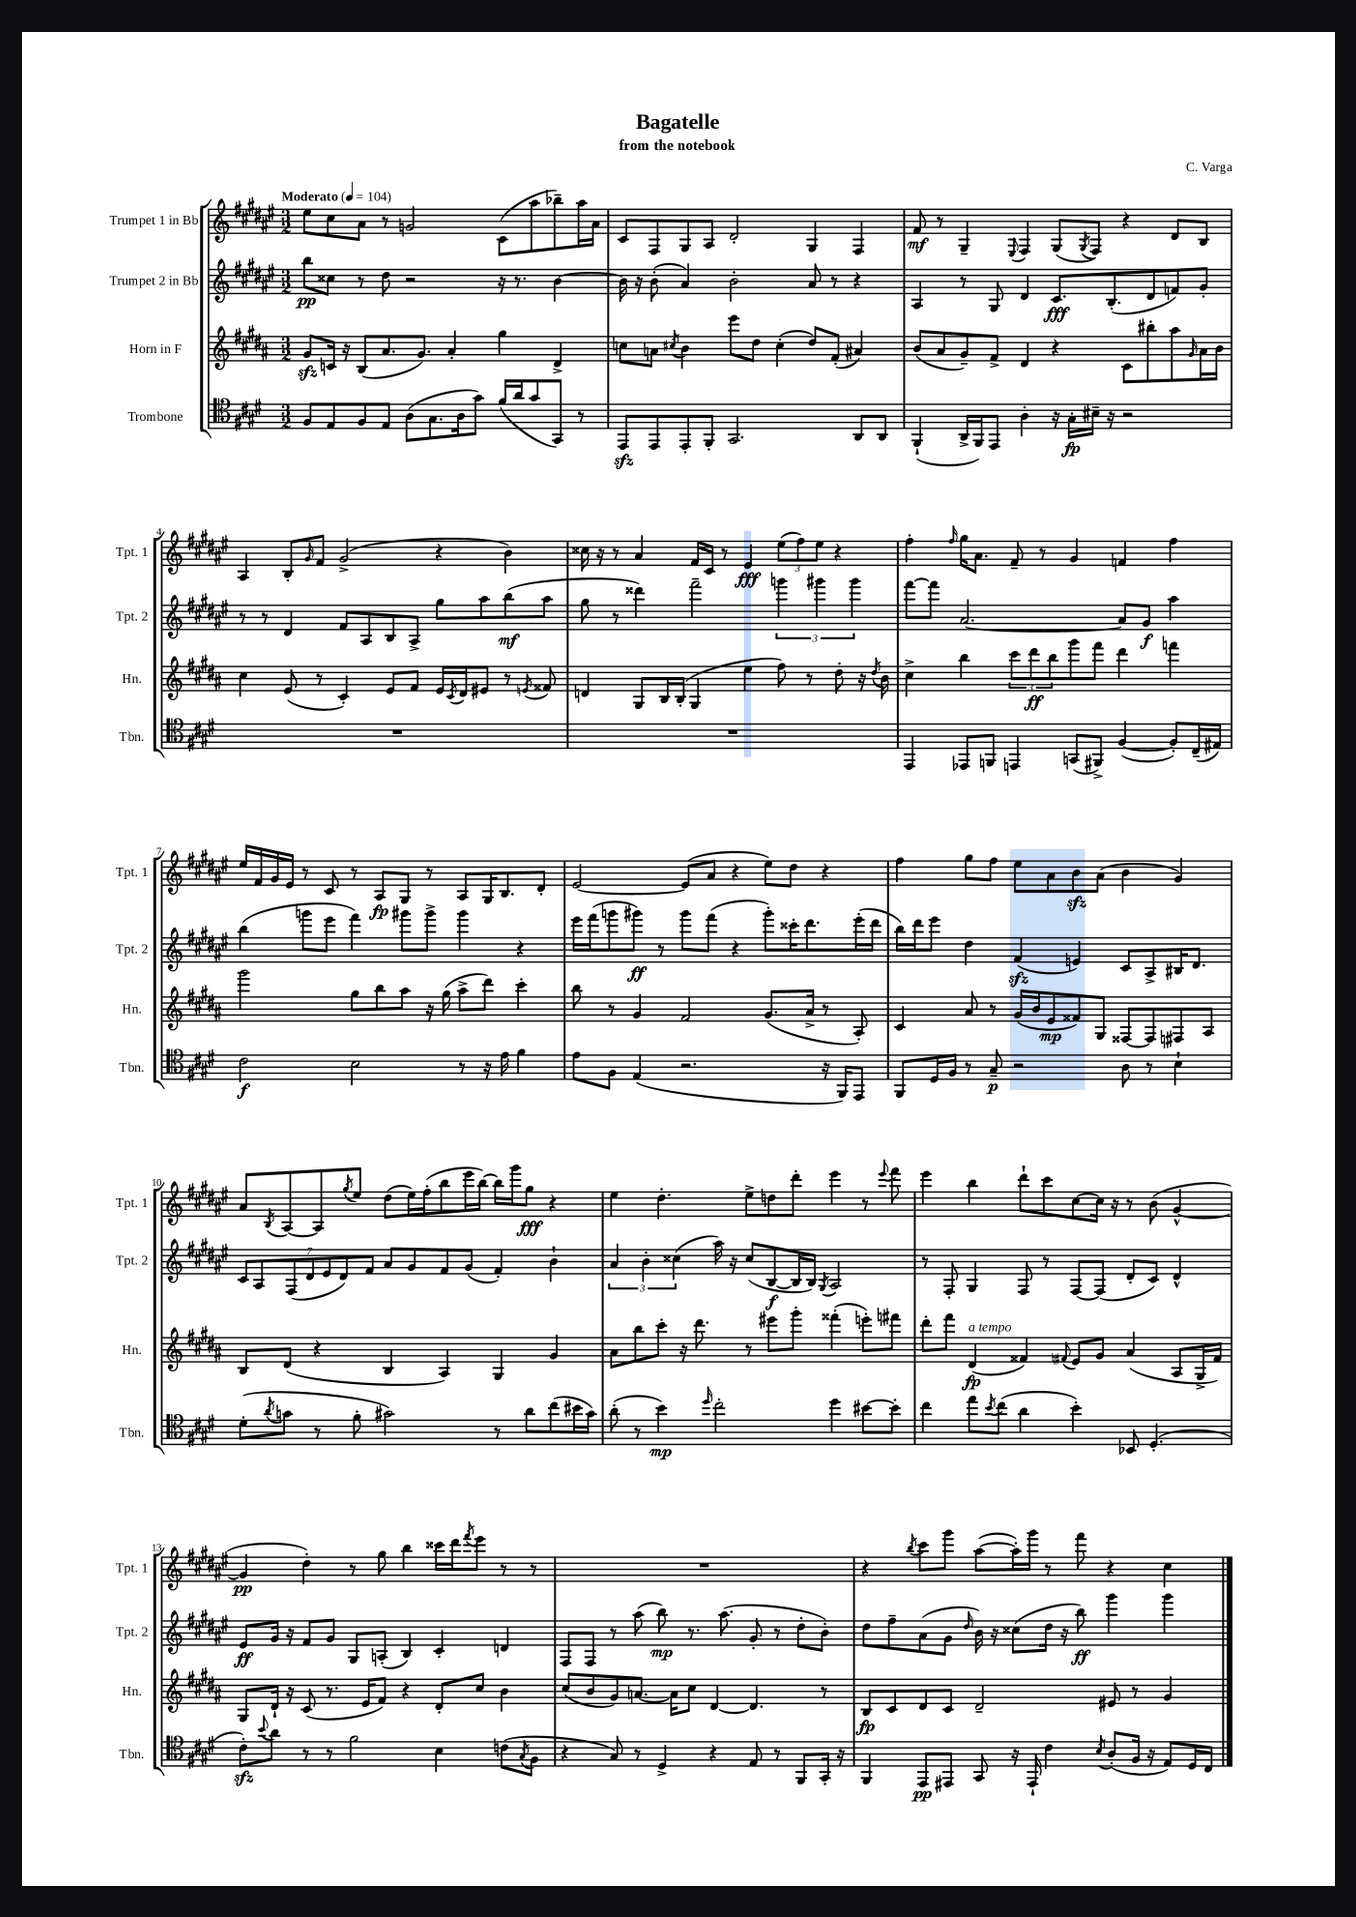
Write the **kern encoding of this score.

**kern	**kern	**kern	**kern
*staff4	*staff3	*staff2	*staff1
*clefC4	*clefG2	*clefG2	*clefG2
*k[f#c#g#d#]	*k[f#c#g#d#a#]	*k[f#c#g#d#a#e#]	*k[f#c#g#d#a#e#]
*M3/2	*M3/2	*M3/2	*M3/2
*MM104	*MM104	*MM104	*MM104
8F#	8g#	8bb	8ee#
8E	16c	8cc##	8cc#
.	16r	.	.
8F#	(8B	8r	8a#
8E	8.a#	8dd#	8r
(8A	.	2r	2g
.	8.g#)	.	.
8.G#	.	.	.
.	4a#'	.	.
16A	.	.	.
8g#)	.	.	.
(16f#	4gg#	16r	(8c#
16a	.	8.r	.
8g#	.	.	8aa#
8GG#)	4d#^	[4b	8bb-~)
8r	.	.	16aa#
.	.	.	16a#
=	=	=	=
8EE	8cc	16b]	8c#
.	.	16r	.
8EE	8a	(8b'	8F#
.	8qcc#	.	.
8EE'	4b	4a#)	8G#
8FF#'	.	.	8A#
2.GG#	8eee	2b'	2d#'
.	8dd#	.	.
.	(4cc#'	.	.
.	8dd#)	8a#	4G#
.	(8f#'	8r	.
8AA	4a#)	4r	4F#
8AA	.	.	.
=	=	=	=
(4FF#`	(8b	4A#	8f#
.	8a#	.	8r
16AA^	8g#~)	8r	4G#~
16FF#)	.	.	.
8EE	8f#^	8G#	.
.	.	.	8qqE#
4A'	4d#	4d#	4F#
16r	4r	8.c#	(8G#
16G#'	.	.	.
.	.	.	8qG#
16B#~	.	.	8F#)
16r	.	(8.B'	.
2r	8c#	.	4r
.	8bb#'	8d#	.
.	8aa#	8f)	8d#
.	16qqg#	.	.
.	16a#	8g#'	8B
.	16b	.	.
=	=	=	=
1.r	4cc#	8r	4A#
.	.	8r	.
.	(8e	4d#	8B'
.	.	.	16qqg#
.	8r	.	8f#
.	4c#')	8f#	(2g#^
.	.	8A#	.
.	8e	8B	.
.	8f#	8A#^	.
.	16e	8gg#	4r
.	8qc#	.	.
.	16d#	.	.
.	8e#	8aa#	.
.	8r	(8bb	4b)
.	8qe	.	.
.	8f##	8aa#	.
=	=	=	=
1.r	4d	8gg#	16cc##
.	.	.	16r
.	.	8r	8r
.	8G#	4ddd##)	4a#
.	16B	.	.
.	(16B'	.	.
.	4G#	2fff#~	16f#
.	.	.	16c#
.	.	.	8r
.	4ee	.	4e#
.	8ff#)	6ggg	(12ee#
.	.	.	12ff#)
.	8r	.	.
.	.	6ggg#	12ee#
.	8dd#'	.	4r
.	.	6ggg#	.
.	16r	.	.
.	8qdd#	.	.
.	16b	.	.
=	=	=	=
4EE	4cc#^	[8fff#	4ff#'
.	.	8fff#]	.
.	.	.	16qqff#
8EE-	4bb	[2.a#	16gg#
.	.	.	8.a#
8FF	.	.	.
4EE	12ccc#	.	8f#~
.	12ddd#	.	.
.	.	.	8r
.	12bb	.	.
(8GG	8ggg#	.	4g#
8FF#^)	8fff#	.	.
([4F#	4ddd#	8a#]	4f
.	.	8g#	.
8F#'])	4fff	4aa#	4ff#
(16C#~	.	.	.
16E#)	.	.	.
=	=	=	=
2c#	2ggg#	(4bb	16ee#
.	.	.	16f#
.	.	.	16g#
.	.	.	16e#
.	.	8ggg	8r
.	.	8eee#	8c#
2B	8gg#	4fff#)	8r
.	8bb	.	8A#
.	8aa#	8ggg#	8G#
.	16r	8ggg#^	8r
.	(16gg#	.	.
8r	8aa#^	4ggg#	8A#
16r	8ddd#)	.	16G#
16e	.	.	8.B
4f#	4ccc#'	4r	.
.	.	.	8d#'
=	=	=	=
8e	8bb	16eee#	[2e#
.	.	(16fff#	.
8F#	8r	8ggg	.
(4E	4g#	8ggg#)	.
.	.	8r	.
2.r	2f#	8ggg#	(8e#]
.	.	(8fff#	8a#
.	.	4r	4r
.	(8.g#	8ggg#')	8ee#)
.	.	16ccc##'	8dd#
.	16a#^	8.ddd#	.
16r	8r	.	4r
16FF#)	.	.	.
8EE	8A#')	(16eee#'	.
.	.	16ddd#	.
=	=	=	=
8FF#	4c#	16bb)	4ff#
.	.	16ddd#	.
16D#	.	8eee#	.
16F#	.	.	.
8r	8a#	4dd#	8gg#
8G#~	8r	.	8ff#
2r	(16g#	(4f#	8ee#
.	16b	.	.
.	8e	.	8a#
.	8f##)	4e)	8b
.	8G#	.	(8a#
8A	[8F##	8c#	4b
8r	8F##]	8A#^	.
4B`	8F#	16B#	4g#)
.	.	8.d#	.
.	8A#	.	.
=	=	=	=
(8d#'	8B	14c#	8a#
.	.	14A#	.
8qa	.	.	8qB
8g	(8d#	.	[8A#
.	.	(14F#	.
.	.	14d#	.
8r	4r	.	8A#]
.	.	14e#	.
.	.	14d#)	.
.	.	.	8qgg#
8f#'	.	.	8ee#
.	.	14f#	.
2g#)	4B	8a#	(8dd#
.	.	8g#	16ee#)
.	.	.	(16ff#'
.	4A#)	8f#	8bb
.	.	(8g#	16eee#
.	.	.	[16bb)
8r	4G#	4f#')	16bb]
.	.	.	16ggg#
8a	.	.	8gg#
(8cc#	4g#	4b`	4r
16b#	.	.	.
16g#)	.	.	.
=	=	=	=
(8a'	8a#	6a#	4ee#
8r	8bb	.	.
.	.	6b'	.
4b)	8ccc#'	.	4.dd#'
.	.	(6cc##	.
.	16r	.	.
.	8.ddd#	.	.
16qqdd#	.	.	.
2cc#'	.	16aa#)	.
.	.	16r	.
.	8r	(8cc##	8ee#^
.	8eee#	[8B	8dd
.	8ggg#'	16B]	8ddd#'
.	.	16B)	.
.	.	8qG#	.
4dd#	(4fff##'	2A#	4eee#
[8b#	8eee')	.	8r
.	.	.	8qqeee#
8b#']	8fff#	.	8fff#
=	=	=	=
4cc#	8ddd#'	8r	4eee#
.	8fff#	8F#'	.
8ee	(4d#	4G#	4bb
8qb	.	.	.
(8cc#	.	.	.
4a	4f##)	8F#	8ddd#`
.	.	8r	8ccc#
.	8qqf#	.	.
4b')	8e	[8F#	[8cc#
.	8g#	(8F#]	16cc#]
.	.	.	16r
8BB-	(4a#	8d#'	8r
(4.D#'	.	8c#)	(8b
.	8A#	4d#^^	[4g#^^
.	16G#^	.	.
.	16f#)	.	.
=	=	=	=
8c#')	8G#	8e#	4g#]
8qqb	.	.	.
8a	16d#`	16g#	.
.	16r	16r	.
8r	(8c#	8f#	4dd#')
8r	8.r	8g#	.
2f#	.	8G#	8r
.	16e	.	.
.	8f#)	(8A'	8gg#
.	4r	4B)	4bb
4B	8d#'	4c#'	16ccc##
.	.	.	16ddd#
.	.	.	8qfff#
.	8cc#	.	8eee#
(8c	4b	4d	8r
8qG#	.	.	.
8F#	.	.	8r
=	=	=	=
4r	(8cc#	8F#	1.r
.	8b	8F#	.
8G#)	8g#)	8r	.
8r	[8.a	(8aa#	.
4D#^	.	8bb)	.
.	16a]	.	.
.	8cc#	8.r	.
4r	[4d#	.	.
.	.	(8.aa#	.
8E	4.d#]	8g#'	.
8r	.	8r	.
8FF#	.	8dd#'	.
16GG#'	8r	8b')	.
16r	.	.	.
=	=	=	=
4FF#	8B	8dd#	4r
.	8c#	8ff#~	.
.	.	.	8qbb
8EE	8d#	(8a#	8ccc#
8EE#	8c#	8g#	8ggg#
.	.	16qqdd#	.
8GG#	2d#~	16b)	([8aa#
.	.	16r	.
16r	.	(8cc##	16aa#'])
16EE#`	.	.	16ggg#
4c#	.	16dd#	8r
.	.	16r	.
.	.	8bb)	8fff#
8qB	.	.	.
(8A'	8e#	4ggg#	4r
16F#	8r	.	.
16r	.	.	.
8E)	4g#	4ggg#	4cc#
16D#	.	.	.
16C#	.	.	.
==	==	==	==
*-	*-	*-	*-
